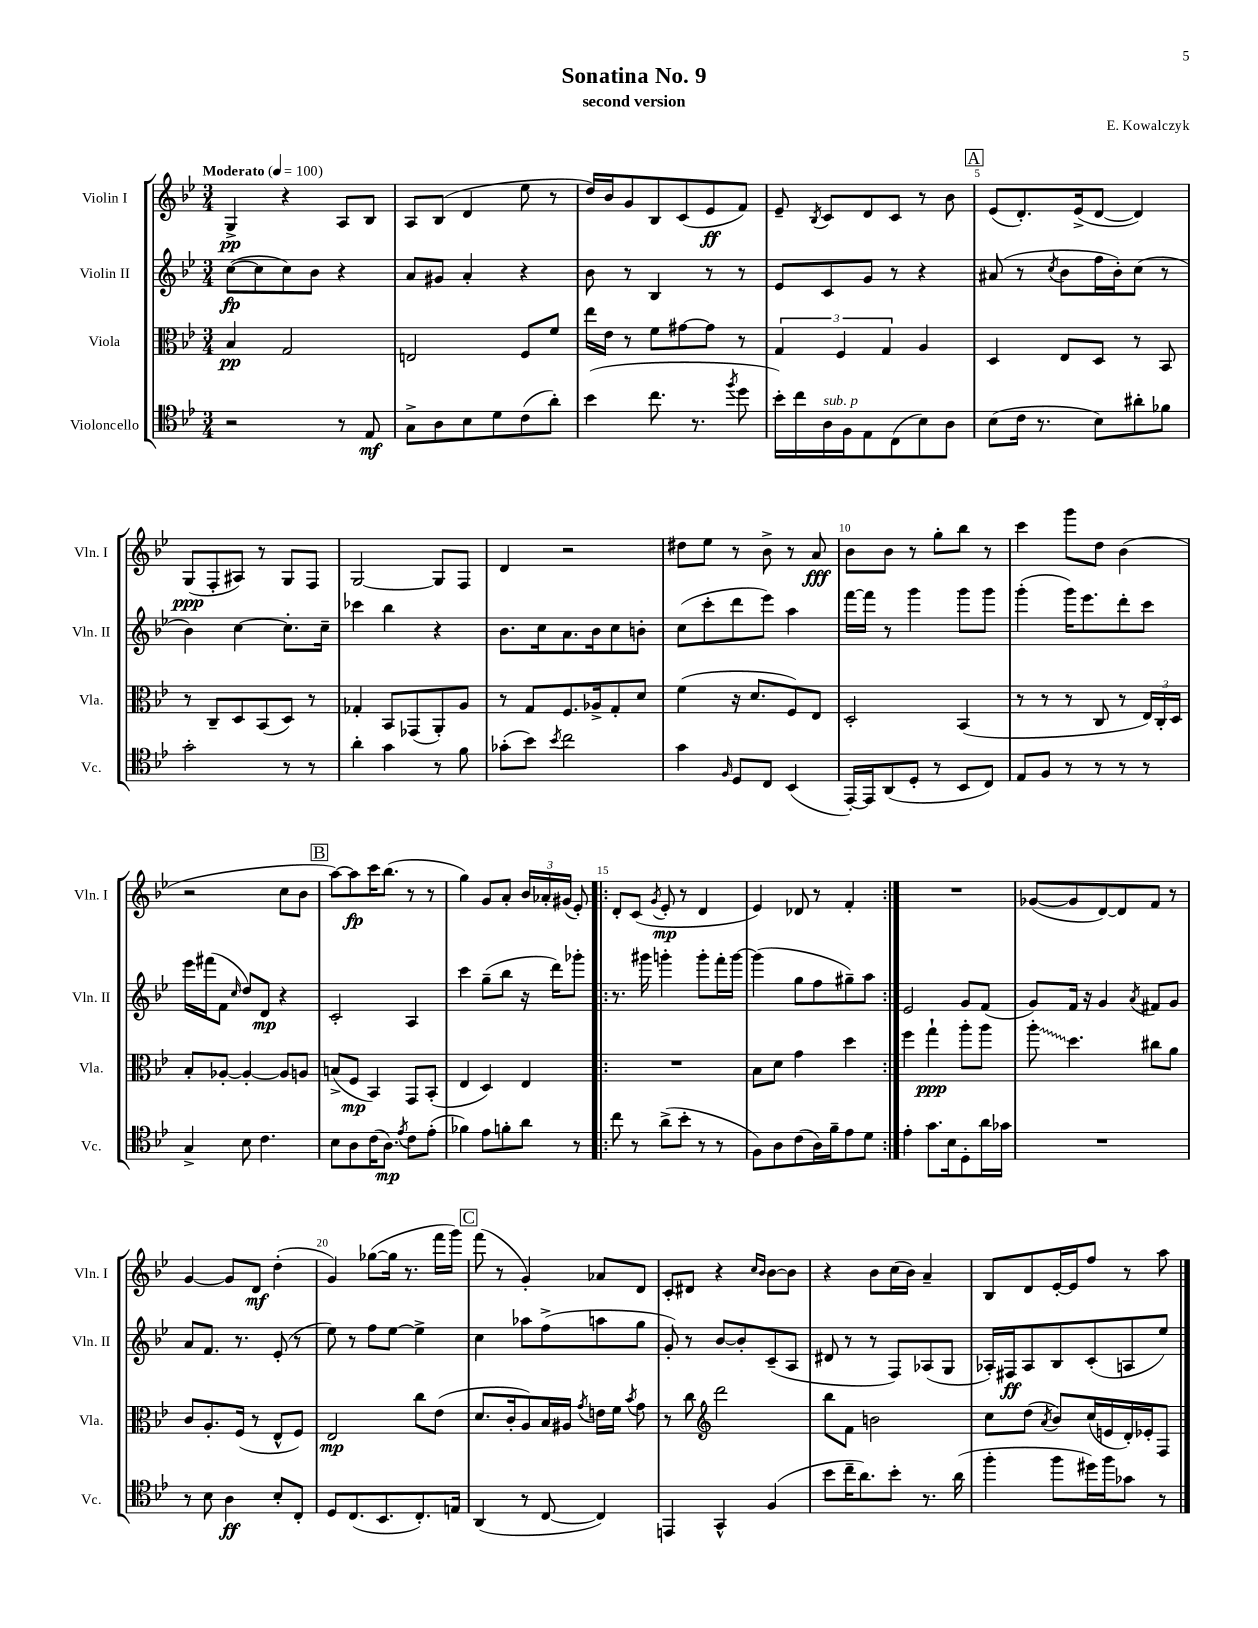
\header { title = "Sonatina No. 9" composer = "E. Kowalczyk" subtitle = "second version" }
<<
\new StaffGroup <<
\new Staff = "s0" \with { instrumentName = "Violin I" shortInstrumentName = "Vln. I" } {
    \clef treble \key bes \major \numericTimeSignature \time 3/4 \tempo "Moderato" 4 = 100
    \autoBeamOff g4->\pp r4 a8[ bes8] |
    a8[ bes8]( d'4 ees''8 r8 |
    d''16[) bes'16 g'8 bes8 c'8( ees'8\ff f'8]) |
    ees'8-- \acciaccatura { bes8 } c'8[ d'8 c'8] r8 bes'8 |
    \mark \markup { \box "A" } ees'8[( d'8.-.) ees'16->( d'8]~ d'4) |
    g8[\ppp( f8-. ais8]) r8 g8[ f8] |
    g2~ g8[ f8] |
    d'4 r2 |
    dis''8[ ees''8] r8 bes'8-> r8 a'8\fff |
    bes'8[ bes'8] r8 g''8[-. bes''8] r8 |
    c'''4 g'''8[ d''8] bes'4( |
    r2 c''8[ bes'8] |
    \mark \markup { \box "B" } a''8[~) a''8\fp c'''16 bes''8.]( r8 r8 |
    g''4) g'8[ a'8]-. \tuplet 3/2 { bes'16[ aes'16-. gis'16]( } ees'8-.) |
    \repeat volta 2 { d'8[-. c'8]( \acciaccatura { g'8 } ees'8-.\mp r8 d'4 |
    ees'4) des'8 r8 f'4-. | }
    R2. |
    ges'8[~( ges'8 d'8~) d'8 f'8] r8 |
    g'4~ g'8[ d'8]\mf d''4-.( |
    g'4) ges''8[~( ges''16] r8. f'''16[ g'''16]) |
    \mark \markup { \box "C" } f'''8( r8 g'4-.) aes'8[ d'8] |
    c'8[-. dis'8] r4 \grace { c''16[ bes'16] } bes'8[~ bes'8] |
    r4 bes'8[ c''16( bes'16]) a'4-- |
    bes8[ d'8 ees'16~-. ees'16 f''8] r8 a''8 \bar "|." |
}
\new Staff = "s1" \with { instrumentName = "Violin II" shortInstrumentName = "Vln. II" } {
    \clef treble \key bes \major \numericTimeSignature \time 3/4
    \autoBeamOff c''8[~\fp( c''8 c''8) bes'8] r4 |
    a'8[ gis'8] a'4-. r4 |
    bes'8 r8 bes4 r8 r8 |
    ees'8[ c'8 g'8] r8 r4 |
    \mark \markup { \box "A" } ais'8( r8 \acciaccatura { c''8 } bes'8[ f''16 bes'16-.) c''8]( r8 |
    bes'4) c''4~ c''8.[-. c''16]-- |
    ces'''4 bes''4 r4 |
    bes'8.[ c''16 a'8. bes'16 c''8 b'8]-. |
    c''8[( c'''8-. d'''8 ees'''8]) a''4 |
    f'''16[~ f'''16] r8 g'''4 g'''8[ g'''8] |
    g'''4-.( g'''16[) ees'''8. d'''8-. c'''8] |
    ees'''16[ fis'''16( f'8] \grace { c''16 } d''8[) d'8]\mp r4 |
    \mark \markup { \box "B" } c'2-. a4 |
    c'''4 g''8[--( bes''8] r16 d'''16[) ges'''8]-. |
    \repeat volta 2 { r8. gis'''16 g'''4-. g'''8[-. f'''16-. g'''16]~ |
    g'''4( g''8[ f''8 gis''8--) a''8] | }
    ees'2 g'8[ f'8]( |
    g'8[) f'16] r16 g'4 \acciaccatura { a'8 } fis'8[ g'8] |
    a'8[ f'8.] r8. ees'8-.( r8 |
    ees''8) r8 f''8[ ees''8]~ ees''4-> |
    \mark \markup { \box "C" } c''4 aes''8[ f''8->( a''8 g''8] |
    g'8-.) r8 bes'8[~ bes'8-. c'8--( a8] |
    dis'8 r8 r8 f8[) aes8( g8] |
    aes16[-.) fis16\ff aes8 bes8 c'8-.( a8 ees''8]) \bar "|." |
}
\new Staff = "s2" \with { instrumentName = "Viola" shortInstrumentName = "Vla." } {
    \clef alto \key bes \major \numericTimeSignature \time 3/4
    \autoBeamOff bes4\pp g2 |
    e2 f8[ f'8] |
    ees''16[ ees'16] r8 f'8[ gis'8~ gis'8] r8 |
    \tuplet 3/2 { g4 f4 g4 } a4 |
    \mark \markup { \box "A" } d4 ees8[ d8] r8 bes,8 |
    r8 c8[-- d8 bes,8( d8]) r8 |
    ges4-. bes,8[ ges,8( a,8-.) a8] |
    r8 g8[ f8. aes16-> g8-. d'8] |
    f'4( r16 d'8.[ f8) ees8] |
    d2-. bes,4( |
    r8 r8 r8 c8 r8 \tuplet 3/2 { ees16[) c16-. d16] } |
    bes8[-. aes8]~-. aes4~-. aes8[ a8] |
    \mark \markup { \box "B" } b8[->( f8]\mp bes,4) g,8[ bes,8]-.( |
    ees4 d4) ees4 |
    \repeat volta 2 { R2. |
    bes8[ d'8] g'4 d''4 | }
    f''4 g''4-!\ppp a''8[-. a''8] |
    \once \override Glissando.style = #'zigzag a''8-.\glissando d''4. cis''8[ a'8] |
    c'8[ a8.-. f16]( r8 ees8[-^ f8]) |
    ees2\mp c''8[ ees'8]( |
    \mark \markup { \box "C" } d'8.[ c'16-. a8) bes16 ais16] \acciaccatura { g'8 } e'16[ f'16] \acciaccatura { bes'8 } g'8 |
    r8 c''8 \clef treble d'''2 |
    bes''8[ f'8] b'2 |
    c''8[ d''8]( \acciaccatura { a'8 } bes'8[) c''16( e'16 d'16-.) ees'16-. f8] \bar "|." |
}
\new Staff = "s3" \with { instrumentName = "Violoncello" shortInstrumentName = "Vc." } {
    \clef tenor \key bes \major \numericTimeSignature \time 3/4
    \autoBeamOff r2 r8 ees8\mf |
    g8[-> a8 bes8 d'8 c'8( a'8]-.) |
    bes'4( c''8. r8. \acciaccatura { f''8 } d''8 |
    bes'16[-.) c''16 a16^\markup { \italic "sub. p" } f16 ees8 c8( bes8) a8] |
    \mark \markup { \box "A" } bes8[( c'16] r8. bes8[) ais'8-. fes'8] |
    g'2-. r8 r8 |
    a'4-. g'4 r8 f'8 |
    ges'8[-.( bes'8]) \acciaccatura { bes'8 } c''2 |
    g'4 \grace { f16 } d8[ c8] bes,4( |
    ees,16[~-.) ees,16 a,8( d8]-. r8 bes,8[ c8]) |
    ees8[ f8] r8 r8 r8 r8 |
    g4-> bes8 c'4. |
    \mark \markup { \box "B" } bes8[ a8 c'16( a8.]\mp) \acciaccatura { ees'8 } c'8[ ees'8]-.( |
    fes'4) ees'8[ f'8-. a'8] r8 |
    \repeat volta 2 { c''8 r8 a'8[->( bes'8]-. r8 r8 |
    f8[) a8 c'8( a16) f'16-- ees'8 d'8] | }
    ees'4-. g'8.[ bes16 d8-. a'16 ges'16] |
    R2. |
    r8 bes8 a4\ff bes8[-. c8]-. |
    d8[ c8.( bes,8. c8.-.) e16] |
    \mark \markup { \box "C" } a,4( r8 c8~ c4) |
    e,4 g,4-^ f4( |
    bes'8[ c''16-- a'8.) bes'8]-. r8. a'16( |
    f''4-. f''8[ dis''16) f''16 ges'8] r8 \bar "|." |
}
>>
>>
\layout { \context { \Score \override BarNumber.break-visibility = ##(#f #t #t) barNumberVisibility = #(every-nth-bar-number-visible 5) } }
